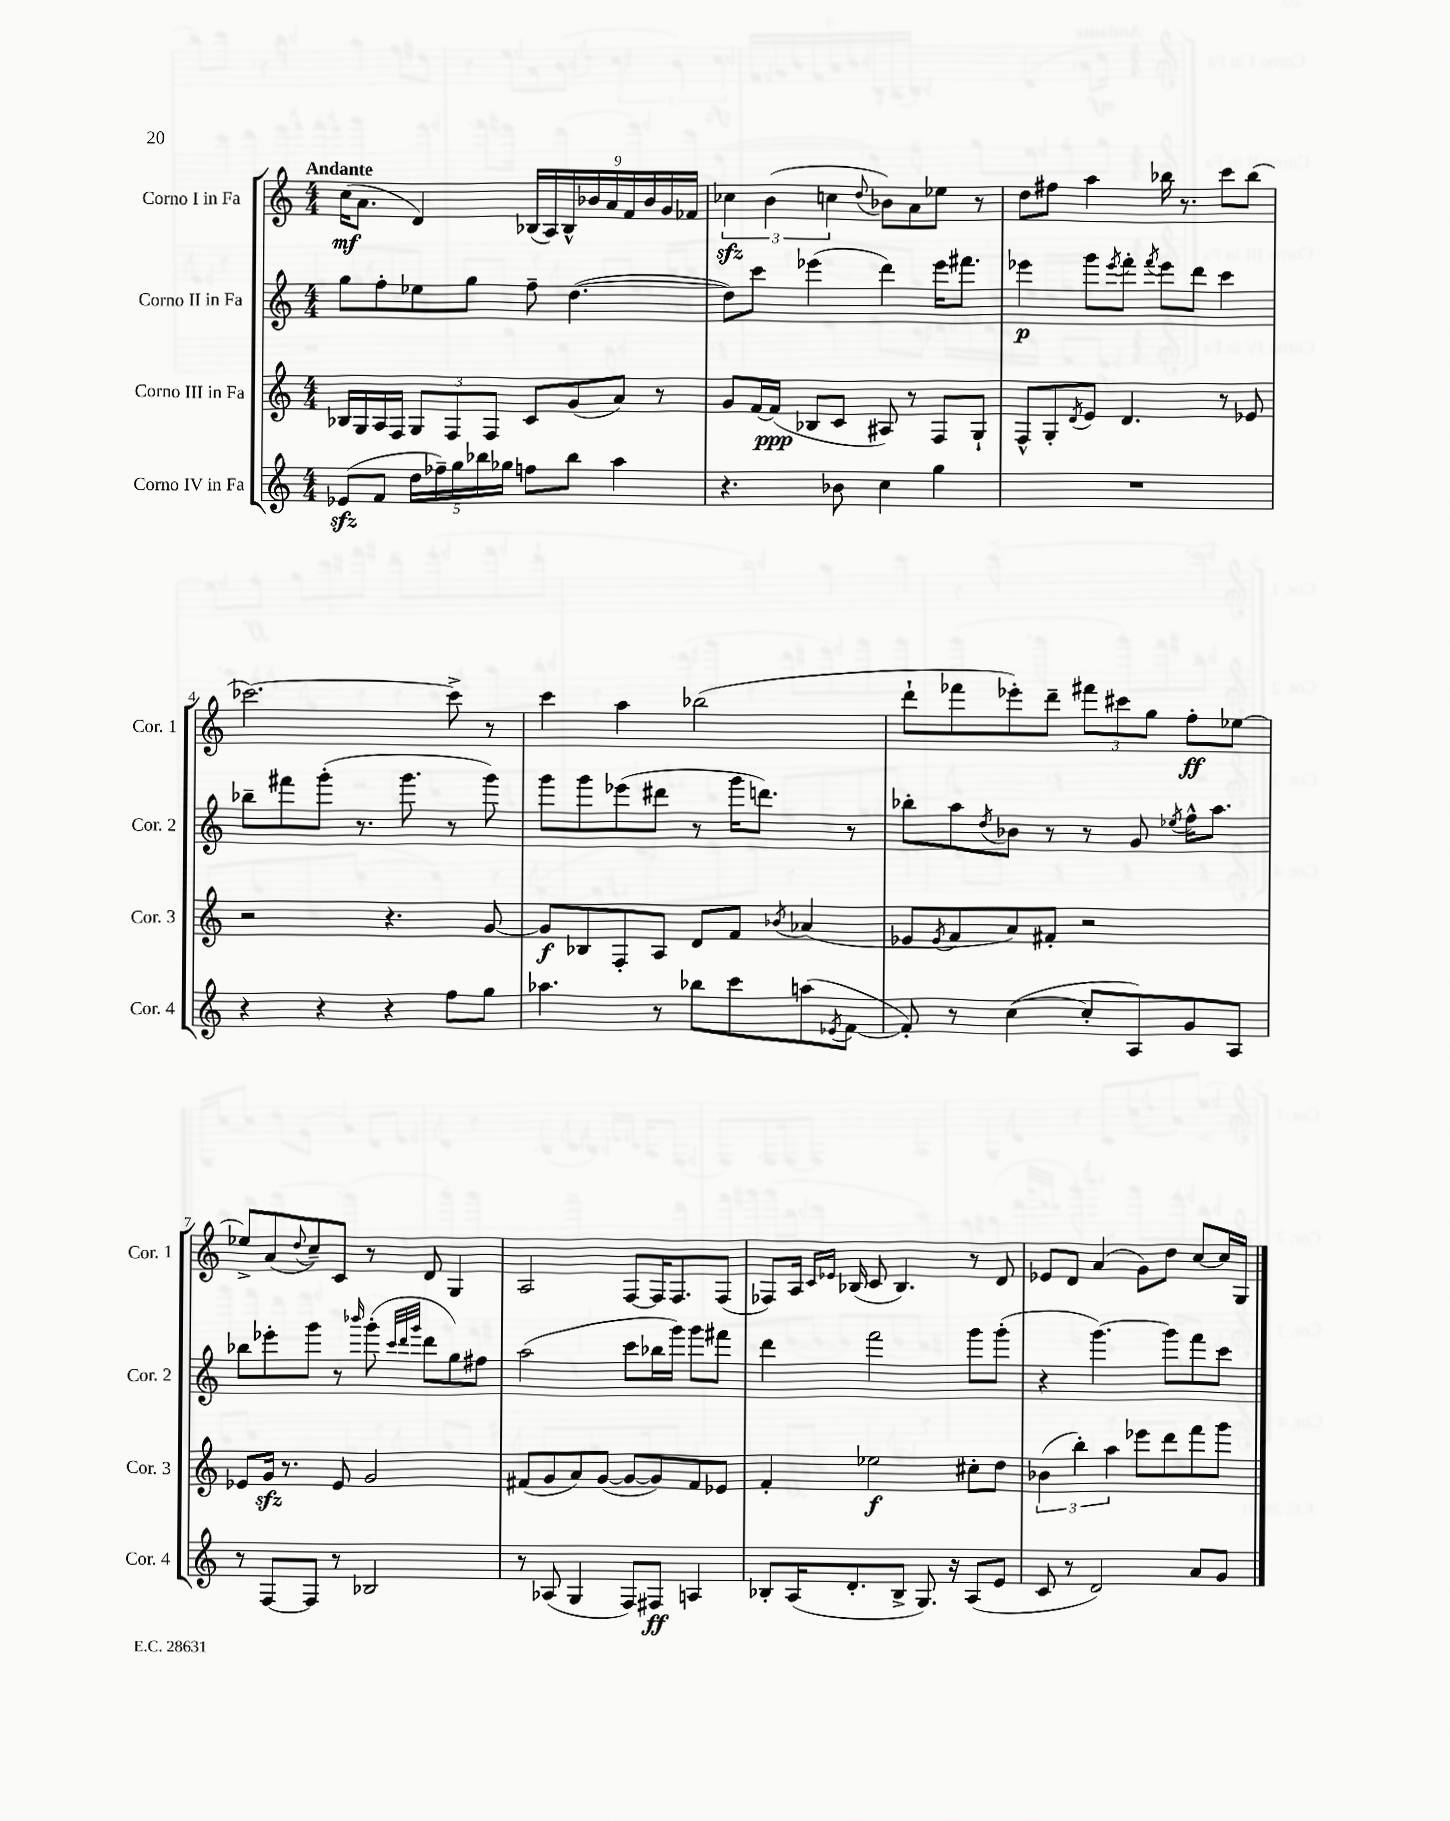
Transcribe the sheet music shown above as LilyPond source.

<<
\new StaffGroup <<
\new Staff = "s0" \with { instrumentName = "Corno I in Fa" shortInstrumentName = "Cor. 1" } {
    \clef treble \key c \major \numericTimeSignature \time 4/4 \tempo "Andante"
    c''16\mf( a'8. d'4) \tuplet 9/8 { bes16( a16) bes16-^ bes'16 a'16 f'16 bes'16 g'16 fes'16 } |
    \tuplet 3/2 { ces''4\sfz b'4( c''4 } \appoggiatura { d''8 } bes'8) a'8 ees''8 r8 |
    d''8 fis''8 a''4 bes''16 r8. c'''8 bes''8( |
    ces'''2.~) ces'''8-> r8 |
    c'''4 a''4 bes''2( |
    d'''8-! fes'''8 ees'''8-.) d'''8-- \tuplet 3/2 { fis'''8 cis'''8 g''8 } f''8-.\ff ees''8~ |
    ees''8-> a'8( \appoggiatura { d''8 } c''8--) c'8 r8 d'8 g4 |
    a2 f8~ f16 f8. f8( |
    fes8) a16 \grace { c'16 ees'16 } bes16( c'8 bes4.) r8 d'8 |
    ees'8 d'8 a'4( g'8) d''8 c''8~ c''16 g16 \bar "|." |
}
\new Staff = "s1" \with { instrumentName = "Corno II in Fa" shortInstrumentName = "Cor. 2" } {
    \clef treble \key c \major \numericTimeSignature \time 4/4
    g''8 f''8-. ees''8 g''8 f''8-- d''4.~( |
    d''8) c'''8 ees'''4( d'''4) ees'''16 fis'''8. |
    ees'''4\p g'''8 \acciaccatura { ees'''8 } f'''8-. \acciaccatura { f'''8 } ees'''8 d'''8 c'''4 |
    bes''8-- fis'''8 g'''8-.( r8. g'''8. r8 g'''8) |
    g'''8 g'''8 ees'''8( dis'''8 r8 g'''16 d'''8.) r8 |
    bes''8-. a''8 \acciaccatura { d''8 } bes'8 r8 r8 g'8 \acciaccatura { ees''8 } f''16-^ a''8. |
    bes''8 ees'''8-. g'''8 r8 \grace { bes'''16 } g'''8-.( \grace { c'''32 d'''32 g'''32 } d'''8 g''8) fis''8 |
    a''2( c'''8 bes''16 g'''16) g'''8 fis'''8 |
    d'''4 f'''2 g'''8 g'''8-.( |
    r4 g'''4.~) g'''8 f'''8 c'''8 \bar "|." |
}
\new Staff = "s2" \with { instrumentName = "Corno III in Fa" shortInstrumentName = "Cor. 3" } {
    \clef treble \key c \major \numericTimeSignature \time 4/4
    bes16 g16 a16 f16 \tuplet 3/2 { g8 f8 f8 } c'8 g'8( a'8) r8 |
    g'8 f'16~ f'16\ppp( bes8 c'8 ais8) r8 f8 g8-! |
    f8-^ g8-. \acciaccatura { d'8 } e'8 d'4. r8 ees'8 |
    r2 r4. g'8~ |
    g'8\f bes8 f8-. a8 d'8 f'8 \acciaccatura { bes'8 } aes'4( |
    ees'8 \acciaccatura { ees'8 } f'8 a'8) fis'8-. r2 |
    ees'8 g'16\sfz r8. ees'8 g'2 |
    fis'8( g'8 a'8) g'8~( g'8~ g'8) fis'8 ees'8 |
    f'4-. ees''2\f cis''8-. d''8 |
    \tuplet 3/2 { bes'4( b''4-.) a''4 } ees'''8 d'''8 f'''8 g'''8 \bar "|." |
}
\new Staff = "s3" \with { instrumentName = "Corno IV in Fa" shortInstrumentName = "Cor. 4" } {
    \clef treble \key c \major \numericTimeSignature \time 4/4
    ees'8\sfz( f'8 \tuplet 5/4 { d''16 fes''16--) g''16 bes''16 ges''16 } f''8 bes''8 a''4 |
    r4. bes'8 c''4 g''4 |
    R1 |
    r4 r4 r4 f''8 g''8 |
    aes''4. r8 bes''8 c'''8 a''8( \acciaccatura { ees'8 } f'8~ |
    f'8-.) r8 c''4~( c''8-. a8) g'8 a8 |
    r8 f8~ f8 r8 bes2 |
    r8 aes8( g4 f8) fis8\ff a4 |
    bes8-. a16( d'8.-. bes8-> g8.) r16 a8( e'8 |
    c'8 r8 d'2) a'8 g'8 \bar "|." |
}
>>
>>
